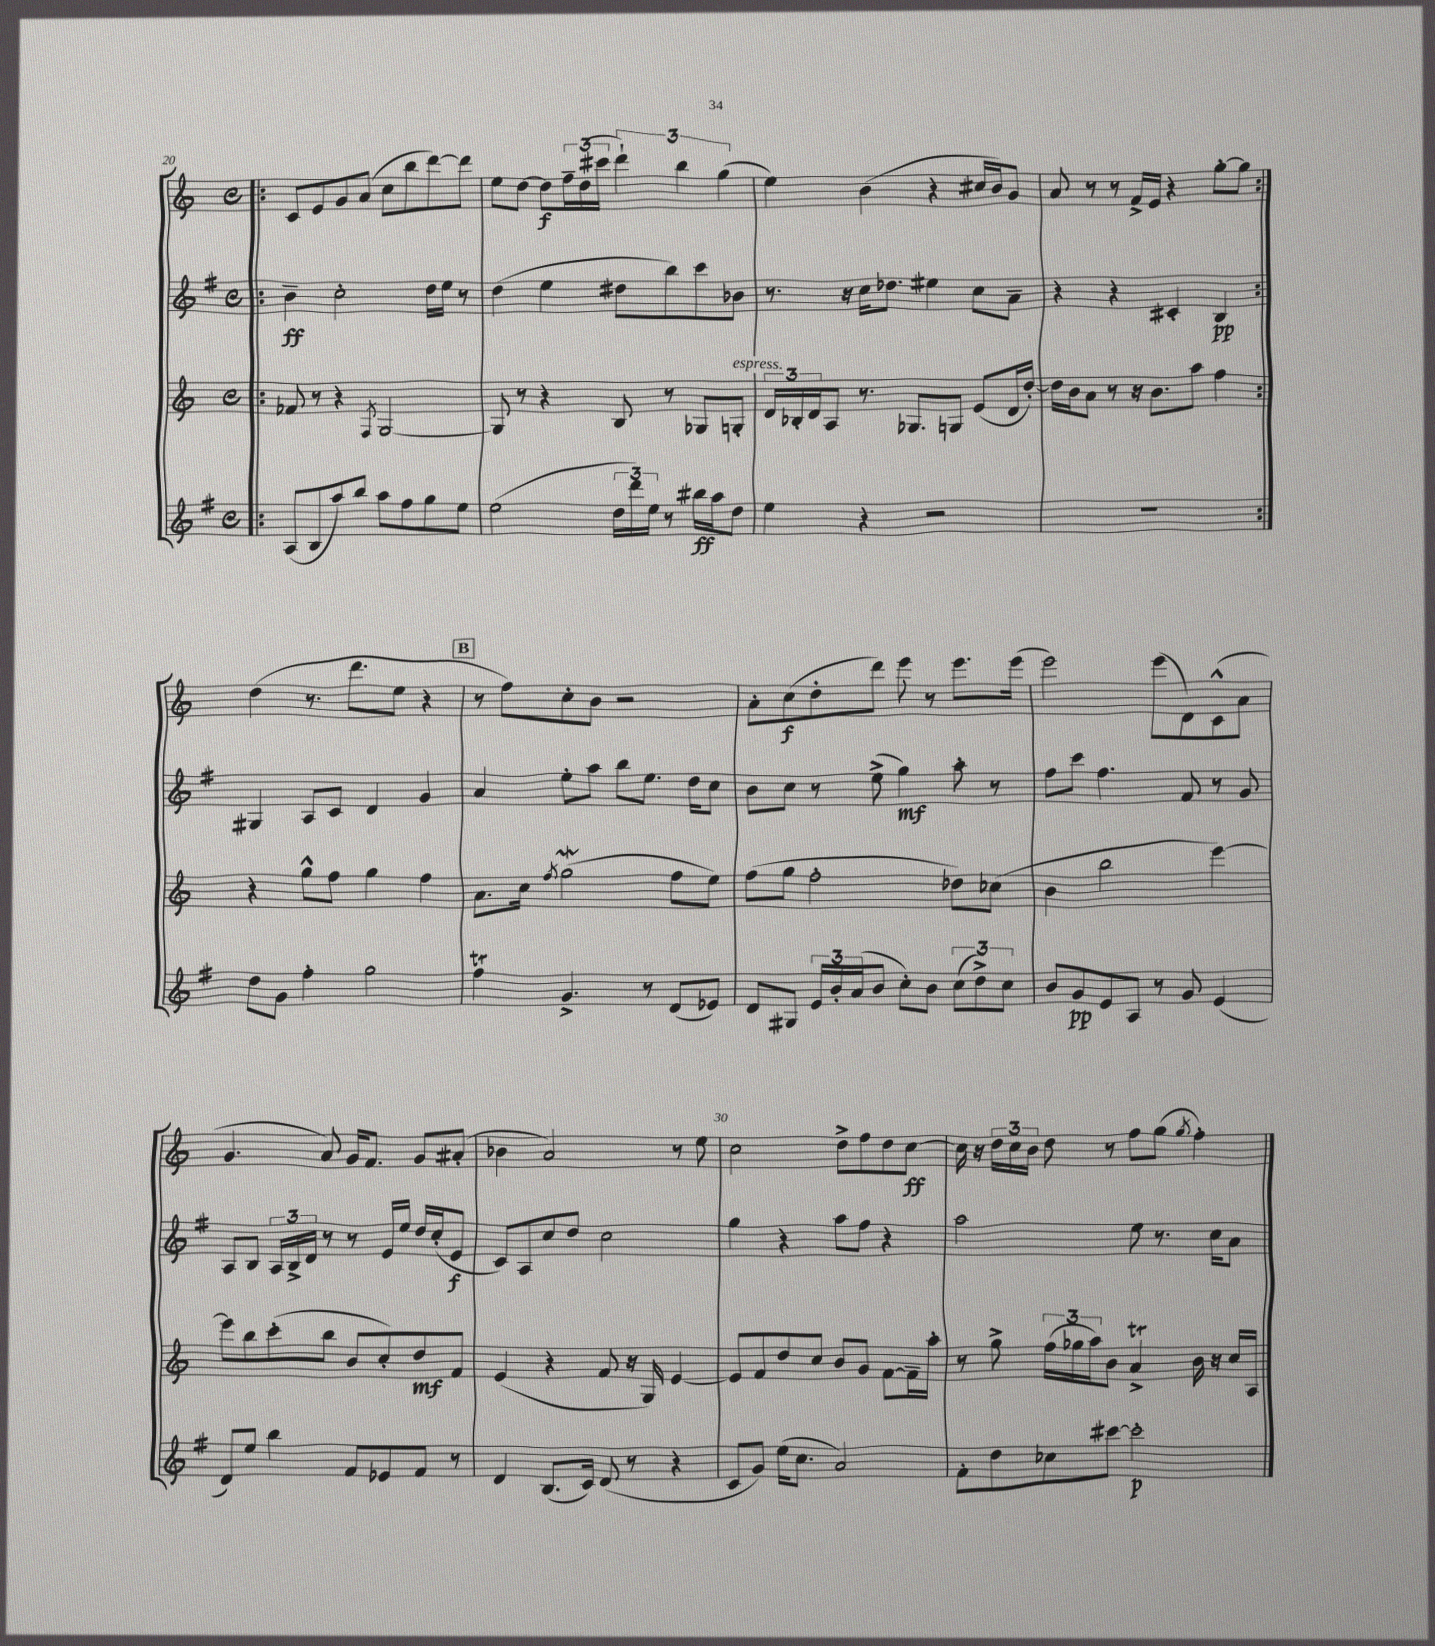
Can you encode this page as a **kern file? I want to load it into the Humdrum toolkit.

**kern	**dynam	**kern	**dynam	**kern	**dynam	**kern	**dynam
*part4	*part4	*part3	*part3	*part2	*part2	*part1	*part1
*staff4	*staff4	*staff3	*staff3	*staff2	*staff2	*staff1	*staff1
*clefG2	*	*clefG2	*	*clefG2	*	*clefG2	*
*k[f#]	*	*k[]	*	*k[f#]	*	*k[]	*
*M4/4	*	*M4/4	*	*M4/4	*	*M4/4	*
*met(c)	*	*met(c)	*	*met(c)	*	*met(c)	*
=20!|:	=20!|:	=20!|:	=20!|:	=20!|:	=20!|:	=20!|:	=20!|:
(8A/L	.	8f-X/	.	4b~\	ff	8c/L	.
8B/	.	8r	.	.	.	8e/	.
8aa/)	.	4r	.	2cc'\	.	8g/	.
8bb/J	.	.	.	.	.	(8a/J	.
.	.	8qF/	.	.	.	.	.
8aa\L	.	[2G/	.	.	.	8cc\L	.
8ff#\	.	.	.	.	.	8bb\	.
8gg\	.	.	.	16dd\LL	.	[8ddd\)	.
.	.	.	.	16ee\JJ	.	.	.
8ee\J	.	.	.	8r	.	8ddd\J]	.
=21	=21	=21	=21	=21	=21	=21	=21
(2ee\	.	8G/]	.	(4dd\	.	8ee\L	.
.	.	8r	.	.	.	[8dd\J	.
.	.	4r	.	4ee\	.	8dd\L]	f
.	.	.	.	.	.	24ff~\L	.
.	.	.	.	.	.	(24dd\	.
.	.	.	.	.	.	24ccc#X\JJ	.
24dd\LL	.	8B/	.	8dd#X\L	.	6ddd`\)	.
24ddd\)	.	.	.	.	.	.	.
24ee\JJ	.	.	.	.	.	.	.
8r	.	8r	.	8bb\)	.	.	.
.	.	.	.	.	.	6bb\	.
16bb#X\LL	ff	8G-X/L	.	8ccc\	.	.	.
16aa\J	.	.	.	.	.	.	.
.	.	.	.	.	.	(6gg\	.
!	!	!LO:TX:a:i:t=espress.	!	!	!	!	!
8dd\J	.	8Gn'/J	.	8b-X\J	.	.	.
=22	=22	=22	=22	=22	=22	=22	=22
4ee\	.	24d/LL	.	8.r	.	4ee\)	.
.	.	24B-X'/	.	.	.	.	.
.	.	24d/J	.	.	.	.	.
.	.	8A/J	.	.	.	.	.
.	.	.	.	16r	.	.	.
4r	.	8.r	.	16cc\KL	.	(4b\	.
.	.	.	.	8.dd-X\J	.	.	.
.	.	8.G-X/L	.	.	.	.	.
2r	.	.	.	4ee#X\	.	4r	.
.	.	8Gn/J	.	.	.	.	.
.	.	(8e/L	.	8cc\L	.	16cc#X/LL	.
.	.	.	.	.	.	16b/J)	.
.	.	16d/L	.	8a~\J	.	8g/J	.
.	.	[16dd'/JJ)	.	.	.	.	.
=23	=23	=23	=23	=23	=23	=23	=23
1r	.	16dd\LL]	.	4r	.	8a/	.
.	.	16b\J	.	.	.	.	.
.	.	8a\J	.	.	.	8r	.
.	.	8r	.	4r	.	8r	.
.	.	16r	.	.	.	16f^/LL	.
.	.	8.b\L	.	.	.	16e/JJ	.
.	.	.	.	4c#X'/	.	4r	.
.	.	8aa\J	.	.	.	.	.
.	.	4ff\	.	4B/	pp	[8gg'\L	.
.	.	.	.	.	.	8gg\J]	.
!!LO:LB:g=z
=24:|!	=24:|!	=24:|!	=24:|!	=24:|!	=24:|!	=24:|!	=24:|!
8dd\L	.	4r	.	4G#X/	.	(4dd\	.
8g\J	.	.	.	.	.	.	.
4ff#'\	.	8gg^^\L	.	8A/L	.	8.r	.
.	.	8ff\J	.	8c/J	.	.	.
.	.	.	.	.	.	8.ddd\L	.
2gg\	.	4gg\	.	4d/	.	.	.
.	.	.	.	.	.	8ee\J	.
.	.	4ff\	.	4g/	.	4r	.
!!LO:REH:place=s1:t=B
=25	=25	=25	=25	=25	=25	=25	=25
4ff#t\	.	8.a\L	.	4a/	.	8r	.
.	.	.	.	.	.	8ff\L)	.
.	.	16cc\Jk	.	.	.	.	.
.	.	8qff/	.	.	.	.	.
4.g^/	.	(2ggW\	.	8ee'\L	.	8cc'\	.
.	.	.	.	8aa\J	.	8b\J	.
.	.	.	.	8bb\L	.	2r	.
8r	.	.	.	8.ee\J	.	.	.
(8d/L	.	8ff\L	.	.	.	.	.
.	.	.	.	16dd\KL	.	.	.
8e-X/J)	.	8ee\J)	.	8cc\J	.	.	.
=26	=26	=26	=26	=26	=26	=26	=26
8d/L	.	(8ff\L	.	8b\L	.	8a'\L	.
8G#X/J	.	8gg\J	.	8cc\J	.	(8cc\	f
24e/LL	.	2ff'\	.	8r	.	8dd'\	.
24b'/	.	.	.	.	.	.	.
(24a/J	.	.	.	.	.	.	.
8b/J	.	.	.	(8ee^\	.	8ddd\J)	.
8cc'\L)	.	.	.	4gg\)	mf	8eee\	.
8b\J	.	.	.	.	.	8r	.
(12cc\L	.	8dd-X\L)	.	8aa'\	.	8.eee\L	.
12dd^\)	.	.	.	.	.	.	.
.	.	(8cc-X\J	.	8r	.	.	.
12cc\J	.	.	.	.	.	.	.
.	.	.	.	.	.	(16eee\Jk	.
=27	=27	=27	=27	=27	=27	=27	=27
8b/L	.	4b\	.	8ff#\L	.	2eee\)	.
8g/	pp	.	.	8ccc\J	.	.	.
8e/	.	2bb\	.	4.ff#\	.	.	.
8A/J	.	.	.	.	.	.	.
8r	.	.	.	.	.	(8eee\L	.
8g/	.	.	.	8f#/	.	8d\)	.
(4e/	.	[4eee\)	.	8r	.	(8c^^\	.
.	.	.	.	8g/	.	8a\J	.
!!LO:LB:g=z
=28	=28	=28	=28	=28	=28	=28	=28
8d/L)	.	8eee\L]	.	8A/L	.	4.g/	.
8ee/J	.	8bb\	.	8B/J	.	.	.
4bb\	.	(8ccc'\	.	24A/LL	.	.	.
.	.	.	.	24B^/	.	.	.
.	.	.	.	24d/JJ	.	.	.
.	.	8bb\J	.	8r	.	8a/)	.
8f#/L	.	8b/L	.	8r	.	16g/KL	.
.	.	.	.	.	.	8.f/J	.
8e-X/	.	8cc'/)	.	16e/LL	.	.	.
.	.	.	.	16ee/JJ	.	.	.
8f#/J	.	8dd/	mf	16dd/LL	.	8g/L	.
.	.	.	.	(16cc'/J	.	.	.
8r	.	8f/J	.	8e/J	f	(8a#X'/J	.
=29	=29	=29	=29	=29	=29	=29	=29
4d/	.	(4e/	.	8c/L)	.	4b-X\	.
.	.	.	.	8A/	.	.	.
(8.B/L	.	4r	.	8cc/	.	2a/)	.
.	.	.	.	8dd/J	.	.	.
16c/Jk)	.	.	.	.	.	.	.
(8d/	.	8f/	.	2cc\	.	.	.
8r	.	16r	.	.	.	.	.
.	.	16G/)	.	.	.	.	.
4r	.	[4e/	.	.	.	8r	.
.	.	.	.	.	.	8ee\	.
=30	=30	=30	=30	=30	=30	=30	=30
8c/L	.	8e/L]	.	4gg\	.	2cc\	.
8g/J)	.	8f/	.	.	.	.	.
(16ee\KL	.	8dd/	.	4r	.	.	.
8.cc\J	.	.	.	.	.	.	.
.	.	8cc/J	.	.	.	.	.
2a/)	.	8b/L	.	8aa\L	.	8dd^\L	.
.	.	8g/J	.	8ff#\J	.	8ff\	.
.	.	[8f\L	.	4r	.	8dd\	.
.	.	16f~\L]	.	.	.	[8cc\J	ff
.	.	16aa'\JJ	.	.	.	.	.
=31	=31	=31	=31	=31	=31	=31	=31
8f#'\L	.	8r	.	2aa\	.	16cc\]	.
.	.	.	.	.	.	16r	.
8dd\	.	8gg^\	.	.	.	24dd\LL	.
.	.	.	.	.	.	24cc\	.
.	.	.	.	.	.	24b\JJ	.
8cc-X\	.	(24ff\LL	.	.	.	8dd\	.
.	.	24gg-X\	.	.	.	.	.
.	.	24aa\J)	.	.	.	.	.
[8ccc#X\J	.	8b\J	.	.	.	8r	.
2ccc#'\]	p	4aT^/	.	8ee\	.	8ff\L	.
.	.	.	.	8.r	.	(8gg\J	.
.	.	.	.	.	.	8qgg/	.
.	.	16b\	.	.	.	4ff'\)	.
.	.	16r	.	16cc\KL	.	.	.
.	.	16cc/LL	.	8a\J	.	.	.
.	.	16A/JJ	.	.	.	.	.
==	==	==	==	==	==	==	==
*-	*-	*-	*-	*-	*-	*-	*-
